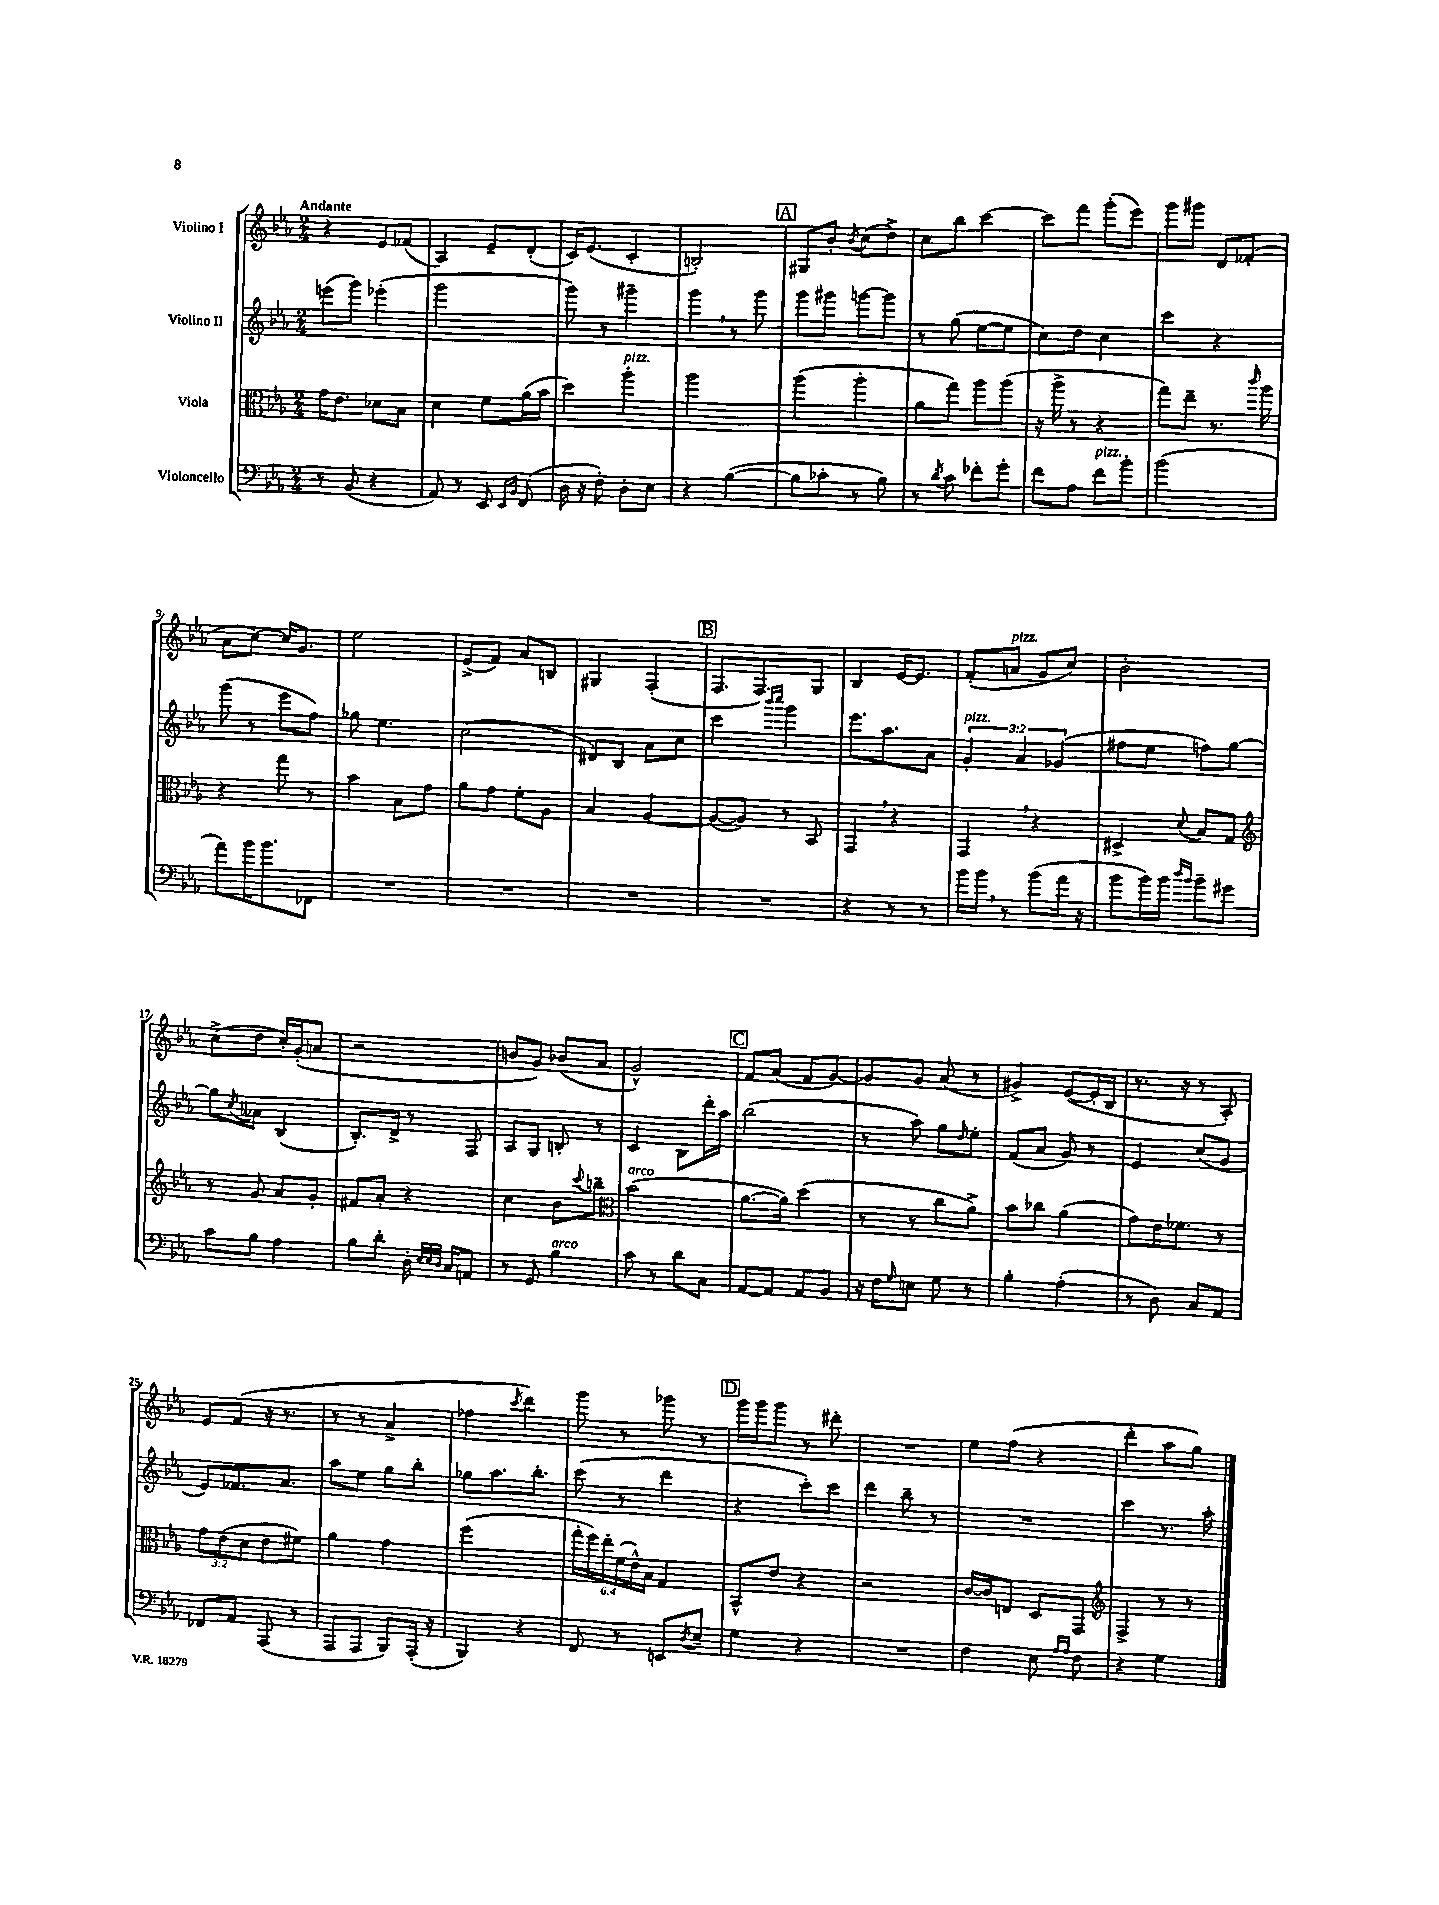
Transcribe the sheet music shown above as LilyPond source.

<<
\new StaffGroup <<
\new Staff = "s0" \with { instrumentName = "Violino I" } {
    \clef treble \key ees \major \numericTimeSignature \time 2/4 \tempo "Andante"
    r4 ees'8 fes'8( |
    aes4) ees'8-- d'8-.( |
    c'16) ees'8.( c'4-. |
    b2-.) |
    \mark \markup { \box "A" } gis8 bes'8-. \acciaccatura { bes'8 } c''8( d''8->) |
    c''8 bes''8 c'''4~ |
    c'''8 f'''8 g'''8-.( ees'''8) |
    g'''8 gis'''8 d'8 fes'8-.( |
    aes'8 c''8~) c''16 g'8. |
    ees''2 |
    ees'8->( f'8) aes'8 b8 |
    gis4 f4-.( |
    \mark \markup { \box "B" } f8. f8.) g8 |
    bes4 ees'16~ ees'8. |
    f'8-.( a'8^\markup { \italic "pizz." } g'8 c''8) |
    bes'2-. |
    c''8->( d''8 c''16-.) g'16-.( a'8 |
    r2 |
    b'8 g'8) bes'8( aes'8 |
    g'2-^) |
    \mark \markup { \box "C" } f'8 aes'8( f'8 g'8~) |
    g'8 g'8 aes'8( r8 |
    gis'4->) ees'8~( ees'16-. bes16 |
    r8. r16 r8 aes8-.) |
    ees'8 f'8( r16 r8. |
    r8 r8 aes'4-> |
    fes''4 \acciaccatura { c'''8 } d'''4) |
    g'''8 r8 ges'''8 r8 |
    \mark \markup { \box "D" } g'''16 g'''16 g'''8 r8 dis'''8-. |
    R2 |
    ees''8 f''8( r4 |
    d'''4-. aes''8 g''8) \bar "|." |
}
\new Staff = "s1" \with { instrumentName = "Violino II" } {
    \clef treble \key ees \major \numericTimeSignature \time 2/4 \override Staff.TupletNumber.text = #tuplet-number::calc-fraction-text
    e'''8( g'''8) ees'''4-.( |
    g'''2 |
    g'''8) r8 gis'''4-- |
    g'''4 \breathe r8 g'''8 |
    \mark \markup { \box "A" } g'''8 gis'''8 g'''8~ g'''8 |
    r8 g''8( ees''8~ ees''8 |
    c''8) d''8 c''4 |
    c'''4 r4 |
    g'''8( r8 ees'''8 f''8) |
    ges''8 ees''4. |
    c''2( |
    dis'8) bes8 aes'8 c''8 |
    \mark \markup { \box "B" } c'''4 \grace { bes'''16 c''''16 } g'''4 |
    ees'''8. aes''8. aes'8 |
    \tuplet 3/2 { g'4-.^\markup { \italic "pizz." } aes'4 ges'4( } |
    fis''8 ees''8 f''8) g''8~ |
    g''8 \acciaccatura { c''8 } aeses'8 bes4( |
    bes8.-.) d'16-> r8 f8 |
    aes8 g8 b8-. r8 |
    c'4 bes8 d'''16-. aes''16 |
    \mark \markup { \box "C" } bes''2( |
    r8 aes''8) g''8 \grace { d''16 } ees''8-. |
    f'8( aes'8 g'8) r8 |
    ees'4 c''8( g'8 |
    ees'8) fes'8. aes'8. |
    aes''8 ees''8 g''8 bes''8-. |
    ges''8 aes''8. bes''8.-. |
    c'''8( r8 d'''4 |
    \mark \markup { \box "D" } r4 c'''8-.) c'''8 |
    d'''4 bes''8-- r8 |
    R2 |
    c'''4 r8. aes''16-. \bar "|." |
}
\new Staff = "s2" \with { instrumentName = "Viola" } {
    \clef alto \key ees \major \numericTimeSignature \time 2/4 \override Staff.TupletNumber.text = #tuplet-number::calc-fraction-text
    g'16 ees'8. des'8 bes8 |
    d'4 f'8 aes'16( bes'16 |
    d''4) aes''4-.^\markup { \italic "pizz." } |
    aes''2 |
    \mark \markup { \box "A" } aes''4( aes''4-. |
    aes'8 g''8) aes''8 aes''8( |
    r16 aes''16-> r8 r4 |
    g''8) ees''8-- r8. \grace { c'''16 } aes''16 |
    r4 g''8 r8 |
    bes'4 bes8 g'8 |
    aes'8 g'8 f'8-. aes8 |
    bes4 aes4~ |
    \mark \markup { \box "B" } aes8~( aes8) r8 bes,8 |
    g,4 \breathe r4 |
    g,4 \breathe r4 |
    dis4-> \appoggiatura { d'8 } bes8 g8 |
    \clef treble r8 g'8 aes'8 g'8-. |
    fis'8 aes'8-. r4 |
    c''4 bes'8 \appoggiatura { c'''8 } b''8-- |
    \clef alto bes'2^\markup { \italic "arco" }( |
    \mark \markup { \box "C" } aes'8.~ aes'16) d''4( |
    r8 r8 c''8 aes'8->) |
    bes'8 ces''8 aes'4( |
    g'8) ees'16 fes'8. r8 |
    \tuplet 3/2 { g'8 ees'8( d'8 } ees'8 fis'8) |
    aes'4 g'4 |
    f''2( |
    \tuplet 6/4 { g''16-. f''16) ees''16-. f'16( ees'16-^) bes16 } g4 |
    \mark \markup { \box "D" } bes,8-^ ees'8 r4 |
    r2 |
    c'16~ c'16 e8 d8 g,8 |
    \clef treble f4-> r8 r8 \bar "|." |
}
\new Staff = "s3" \with { instrumentName = "Violoncello" } {
    \clef bass \key ees \major \numericTimeSignature \time 2/4
    r8 bes,8( r4 |
    aes,8) r8 ees,8 \grace { ees,16 bes,16 } f,8( |
    d16 r16 f8-.) d8-. ees8 |
    r4 bes4~( |
    \mark \markup { \box "A" } bes8 ces'8-. r8 bes8) |
    r8 \acciaccatura { d'8 } c'8 fes'8-. g'8-. |
    f'8 aes8 f'8^\markup { \italic "pizz." } bes'8-. |
    bes'2( |
    aes'8) bes'16 bes'8. fes,8 |
    R2 |
    R2 |
    R2 |
    \mark \markup { \box "B" } R2 |
    r4 r8 r8 |
    bes'16 bes'16 \breathe r8 bes'8( aes'16 r16 |
    bes'8 bes'16) bes'16 \grace { d''16 bes'16 } bes'8-- gis'8 |
    c'8 bes8 aes4 |
    bes8 d'8-. d16-. \grace { ees32 ees32 d32 } c16 a,8 |
    r8 g,8 bes4^\markup { \italic "arco" } |
    c'8 r8 d'8 c8 |
    \mark \markup { \box "C" } aes,8~ aes,8 aes,8 bes,8 |
    r16 f16 \grace { g16 } e8 g8 r8 |
    bes4-. aes4-.( |
    r8 d8) c8 aes,8 |
    fes,8 aes,8 aes,,8( r8 |
    aes,,8 aes,,8 bes,,8) aes,,16-.( r16 |
    bes,,4) r4 |
    f,8 r8 e,8 \acciaccatura { d8 } ees8-- |
    \mark \markup { \box "D" } g4 r4 |
    R2 |
    f4 ees8 \grace { aes16 aes16 } f8 |
    r4 g4 \bar "|." |
}
>>
>>
